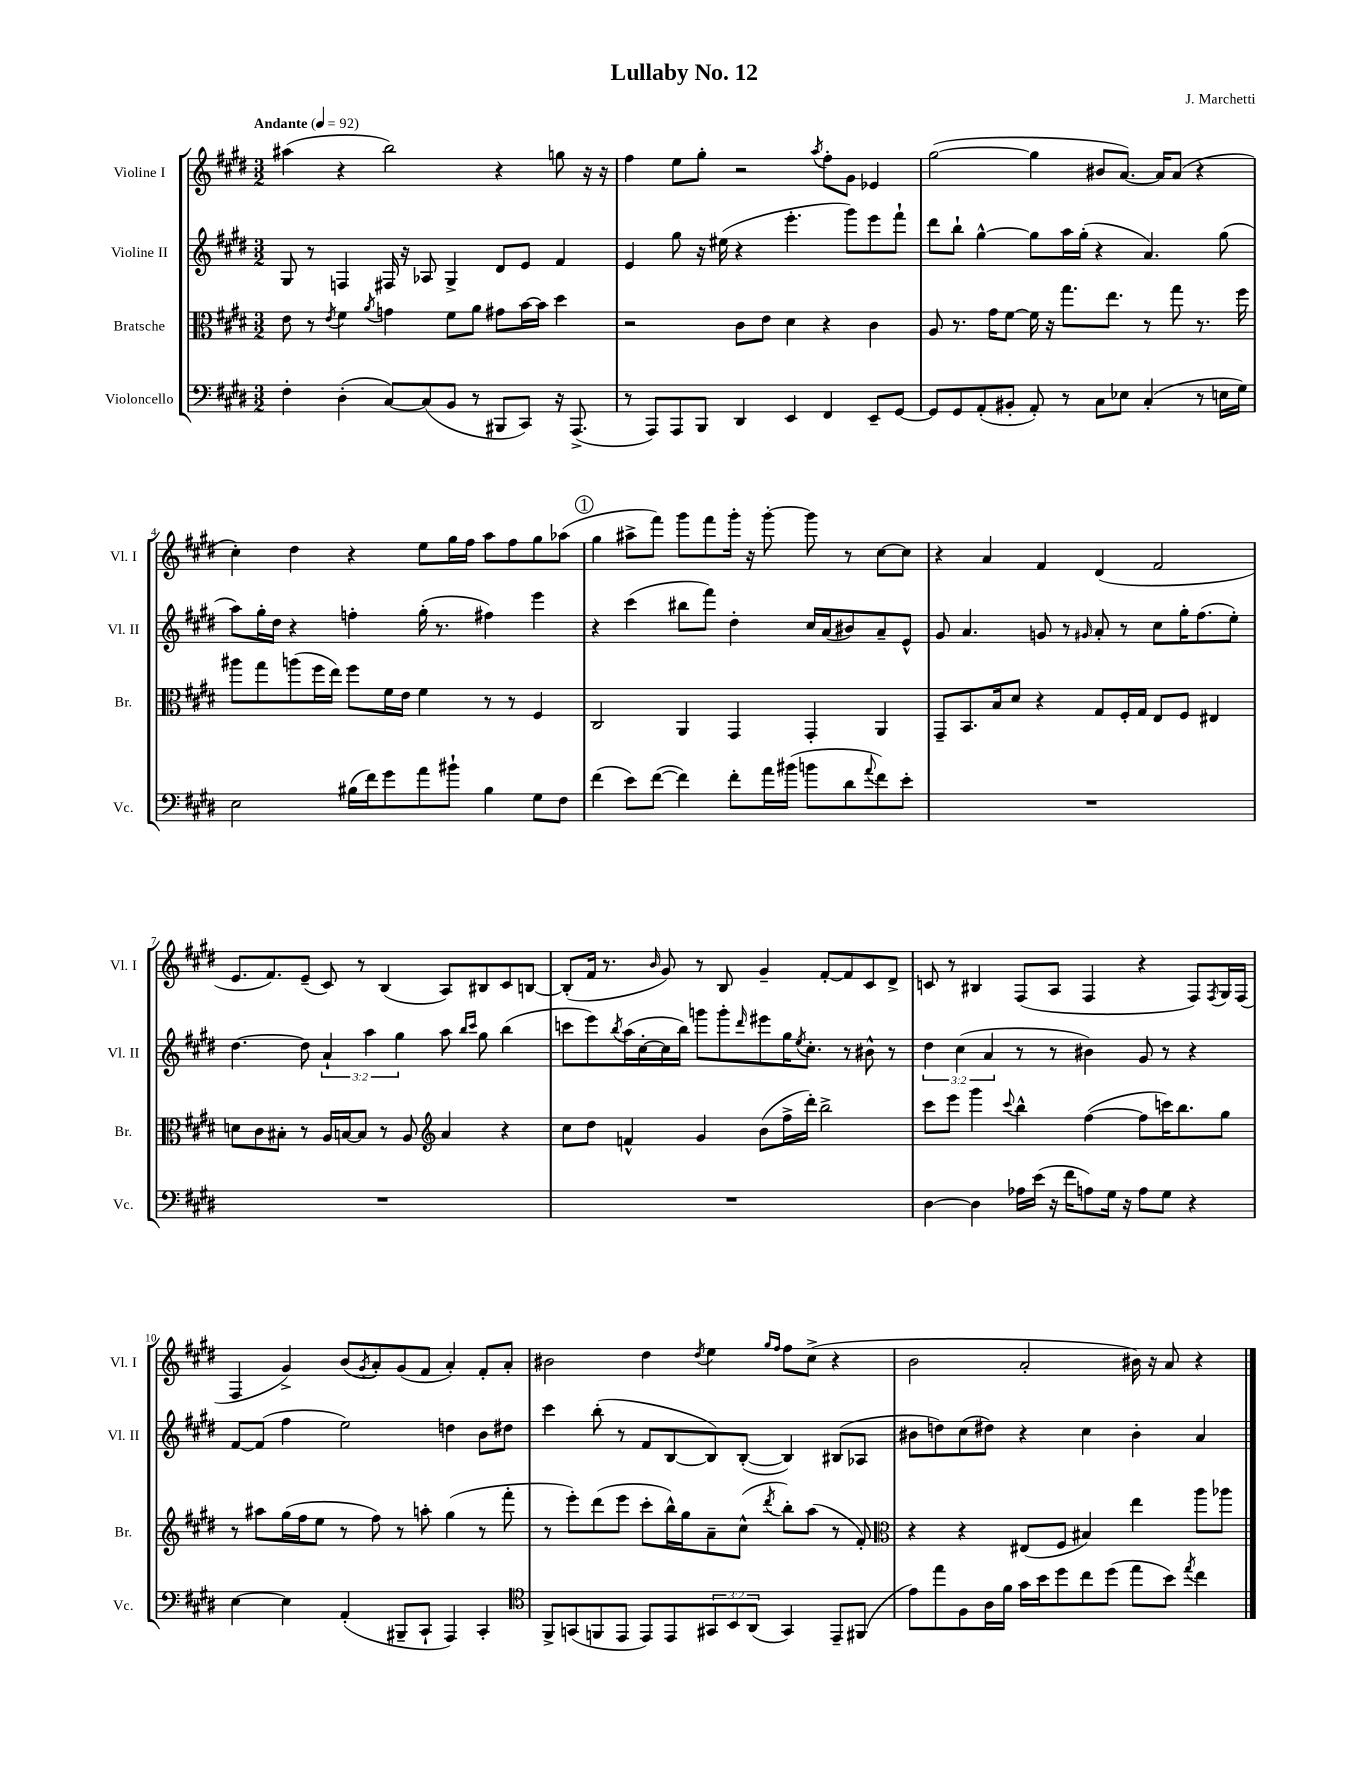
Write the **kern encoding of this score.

**kern	**kern	**kern	**kern
*staff4	*staff3	*staff2	*staff1
*clefF4	*clefC3	*clefG2	*clefG2
*k[f#c#g#d#]	*k[f#c#g#d#]	*k[f#c#g#d#]	*k[f#c#g#d#]
*M3/2	*M3/2	*M3/2	*M3/2
*MM92	*MM92	*MM92	*MM92
4F#'\	8e\	8G#/	(4aa#\
.	8r	8r	.
.	8qe/	.	.
(4D#'\	4f#\	4F/	4r
.	8qa/	.	.
[8C#/L)	4g\	16F#/	2bb\)
.	.	16r	.
(8C#/]	.	8A-/	.
8BB/J	8f#\L	4G#^/	.
8r	8a\J	.	.
8BBB#/L	8g#\L	8d#/L	4r
8CC#/J)	[16b\L	8e/J	.
.	16b\]JJ	.	.
16r	4dd#\	4f#/	8gg\
(8.AAA^/	.	.	.
.	.	.	16r
.	.	.	16r
=	=	=	=
8r	2r	4e/	4ff#\
8AAA/L)	.	.	.
8AAA/	.	8gg#\	8ee\L
8BBB/J	.	16r	8gg#'\J
.	.	(16ee#\	.
4DD#/	8c#\L	4r	2r
.	8e\J	.	.
4EE/	4d#\	4.eee'\	.
.	.	.	8qaa/
4FF#/	4r	.	8ff#'\L
.	.	8ggg#\L)	8g#\J
8EE~/L	4c#\	8eee\	4e-/
[8GG#/J	.	8fff#`\J	.
=	=	=	=
8GG#/]L	8A/	8ddd#\L	([2gg#\
8GG#/	8.r	8bb`\J	.
(8AA'/	.	[4gg#^^\	.
.	16g#\LK	.	.
8BB#'/J	[8f#\J	.	.
8AA'/)	16f#\]	8gg#\]L	4gg#\]
.	16r	.	.
8r	8.gg#\L	16aa\L	.
.	.	(16gg#'\JJ	.
8C#\L	.	4r	8b#/L
.	8.ee\J	.	.
8E-\J	.	.	[8.a/J)
(4C#'/	8r	4.a/)	.
.	.	.	16a/]LK
.	8gg#\	.	(8a/J
8r	8.r	.	4r
16E\LL	.	(8gg#\	.
16G#\JJ)	16ff#\	.	.
=	=	=	=
2E\	8aa#\L	8aa\L)	4cc#'\)
.	8gg#\	16gg#'\L	.
.	.	16dd#\JJ	.
.	(8aa\	4r	4dd#\
.	16ff#\L	.	.
.	16ee\JJ)	.	.
(16B#\LL	8ff#\L	4ff'\	4r
16f#\J)	.	.	.
8g#\	16f#\L	.	.
.	16e\JJ	.	.
8a\	4f#\	(16gg#'\	8ee\L
.	.	8.r	.
8b#`\J	.	.	16gg#\L
.	.	.	16ff#\JJ
4B#\	8r	4ff#\)	8aa\L
.	8r	.	8ff#\
8G#\L	4F#/	4eee\	8gg#\
8F#\J	.	.	(8aa-\J
=	=	=	=
(4f#\	2C#/	4r	4gg#\
8e\L)	.	(4ccc#\	8aa#^\L
([8f#\J	.	.	8fff#\J)
4f#\])	4AA/	8bb#\L	8ggg#\L
.	.	8fff#\J)	8fff#\
8f#'\L	4GG#/	4dd#'\	16ggg#'\Jk
.	.	.	16r
16a\L	.	.	[8ggg#'\
(16b#\JJ	.	.	.
8b\L	4GG#'/	16cc#/LL	8ggg#\]
.	.	(16a/J	.
8d#\	.	8b#/)	8r
8qqa/	.	.	.
8f#\)	4AA/	8a~/	[8cc#\L
8e'\J	.	8e^^/J	8cc#\]J
=	=	=	=
1.r	8GG#~/L	8g#/	4r
.	8.BB/	4.a/	.
.	.	.	4a/
.	16B/k	.	.
.	8d#/J	.	.
.	4r	8g/	4f#/
.	.	8r	.
.	.	16qqg#/	.
.	8G#/L	8a'/	(4d#/
.	16F#'/L	8r	.
.	16G#/JJ	.	.
.	8E/L	8cc#\L	2f#/
.	8F#/J	16gg#'\K	.
.	.	(8.ff#\	.
.	4E#/	.	.
.	.	8ee'\J)	.
=	=	=	=
1.r	8d\L	[4.dd#\	8.e/L
.	8c#\	.	.
.	.	.	8.f#/)
.	8B#'\J	.	.
.	8r	8dd#\]	(8e~/J
.	16A/LL	6a`/	8c#/)
.	[16B/J	.	.
.	8B/]J	.	8r
.	.	6aa\	.
.	8r	.	(4B/
.	.	6gg#\	.
.	8A/	.	.
*	*clefG2	*	*
.	4a/	8aa\	8A/L)
.	.	16qqbb/LL	.
.	.	16qqccc#/JJ	.
.	.	8gg#\	8B#/
.	4r	(4bb\	8c#/
.	.	.	[8B/J
=	=	=	=
1.r	8cc#\L	8ccc\L	(8B'/]L
.	8dd#\J	8eee\)	16f#/Jk
.	.	.	8.r
.	.	8qbb/	.
.	4f^^/	(16aa\L	.
.	.	[16cc#'\	.
.	.	.	16qqb/
.	.	16cc#\]	8g#/)
.	.	16bb\JJ)	.
.	4g#/	8ggg\L	8r
.	.	8ggg'\	8B/
.	.	16qqddd#/	.
.	(8b\L	8eee#\	4g#~/
.	16ff#^\L	16gg#\K	.
.	.	8qee/	.
.	16ddd#'\JJ)	8.cc#'\J	.
.	2bb^\	.	[8f#'/L
.	.	8r	8f#/]
.	.	8b#^^\	8c#/
.	.	8r	8d#^/J
=	=	=	=
[4D#\	8ccc#\L	6dd#\	8c/
.	8eee\J	.	8r
.	.	(6cc#\	.
4D#\]	4ggg#\	.	4B#/
.	.	6a/	.
.	8qqccc#/	.	.
16A-\LL	4bb^^\	8r	(8F#/L
(16e\JJ	.	.	.
16r	.	8r	8A/J
16f#\LK	.	.	.
8A\)	([4ff#\	4b#\)	4F#/
16G#\Jk	.	.	.
16r	.	.	.
8A\L	8ff#\]L	8g#/	4r
8G#\J	16ccc\K)	8r	.
.	8.bb\	.	.
4r	.	4r	8F#/L)
.	.	.	8qF#/
.	8gg#\J	.	16G#/L
.	.	.	(16F#/JJ
=	=	=	=
[4E\	8r	[8f#/L	4F#/
.	8aa#\L	(8f#/]J	.
4E\]	(16gg#\L	4ff#\	4g#^/)
.	16ff#\J	.	.
.	8ee\J	.	.
(4AA'/	8r	2ee\)	(8b/L
.	.	.	8qg#/
.	8ff#\)	.	8a'/)
8BBB#~/L	8r	.	(8g#/
8CC#`/J	8aa'\	.	8f#/J
4AAA/)	(4gg#\	4dd\	4a'/)
4CC#'/	8r	8b\L	8f#'/L
.	8fff#'\	8dd#\J	8a'/J
=	=	=	=
*clefC4	*	*	*
8FF#^/L	8r	4ccc#\	2b#\
(8GG/	8eee'\L)	.	.
8FF/	(8ddd#\	(8bb'\	.
8EE/J	8eee\J	8r	.
8EE/L)	8ccc#'\L	8f#/L	4dd#\
8EE/	16bb^^\L)	[8B/	.
.	16gg#\J	.	.
.	.	.	8qdd#/
12GG#/	8a~\	8B/])	4ee\
12BB/	.	.	.
.	(8cc#^^\J	([8B'/J	.
(12AA/J	.	.	.
.	.	.	16qqgg#/LL
.	8qddd#/	.	16qqff#/JJ
4GG#/)	8bb'\L)	4B/])	8ff#\L
.	(8aa\J	.	(8cc#^\J
8EE~/L	8r	(8B#/L	4r
(8FF#/J	8f#'/)	8A-/J	.
=	=	=	=
*	*clefC3	*	*
8e\L)	4r	8b#\L	2b\
8ee\	.	8dd\)	.
8F#\	4r	(8cc#\	.
16A\L	.	8dd#\J)	.
16f#\JJ	.	.	.
16g#\LL	(8E#/L	4r	2a'/
16b\J	.	.	.
8dd#\	8F#/J	.	.
8cc#\	4B#/)	4cc#\	.
(8dd#\J	.	.	.
8ee\L	4ee\	4b#'\	16b#\)
.	.	.	16r
8b\J)	.	.	8a/
8qee/	.	.	.
4cc#\	8aa\L	4a/	4r
.	8aa-\J	.	.
==	==	==	==
*-	*-	*-	*-
